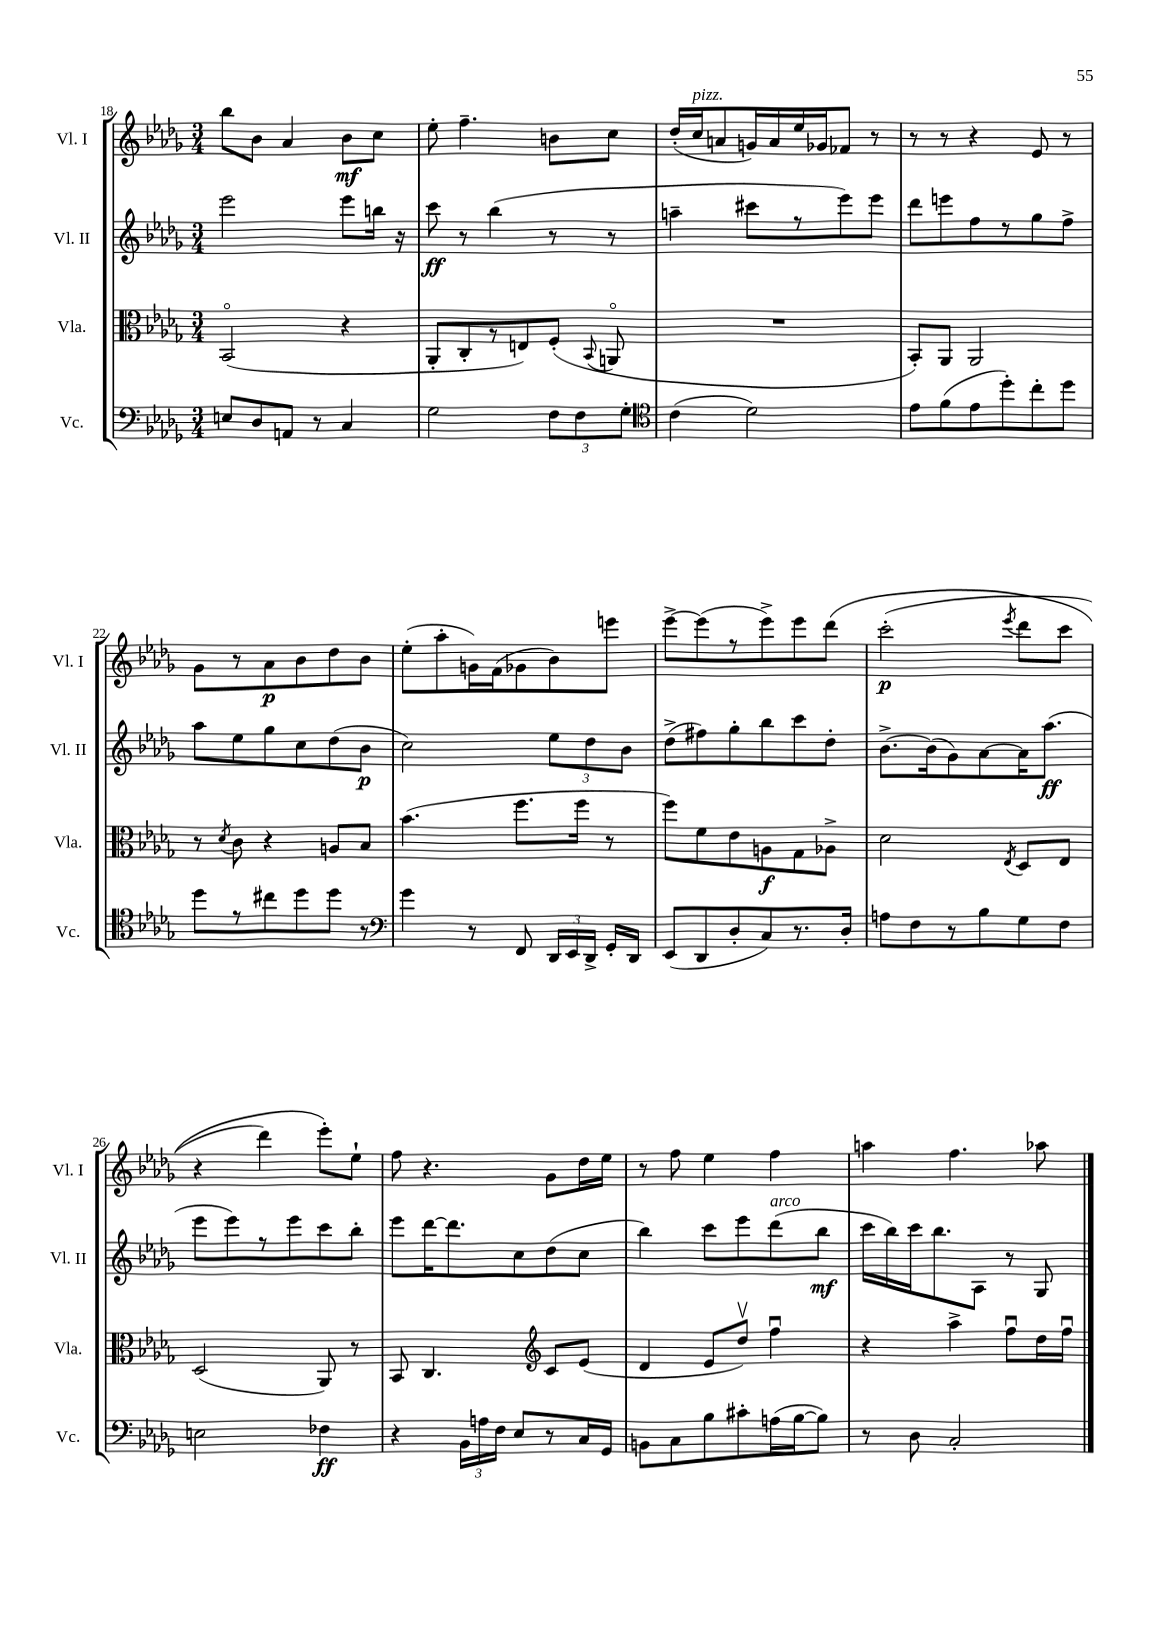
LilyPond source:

<<
\new StaffGroup <<
\new Staff = "s0" \with { instrumentName = "Vl. I" shortInstrumentName = "Vl. I" } {
    \clef treble \key des \major \numericTimeSignature \time 3/4
    \autoBeamOff bes''8[ bes'8] aes'4 bes'8[\mf c''8] |
    ees''8-. f''4.-- b'8[ c''8] |
    des''16[-.( c''16^\markup { \italic "pizz." } a'8 g'16) a'16 ees''16 ges'16 fes'8] r8 |
    r8 r8 r4 ees'8 r8 |
    ges'8[ r8 aes'8\p bes'8 des''8 bes'8] |
    ees''8[-.( aes''8-. g'16) f'16( ges'8 bes'8) e'''8] |
    ees'''8[~-> ees'''8( r8 ees'''8->) ees'''8 des'''8]\( |
    c'''2-.\p( \acciaccatura { ees'''8 } des'''8[ c'''8] |
    r4 des'''4) ees'''8[-.\) ees''8]-! |
    f''8 r4. ges'8[ des''16 ees''16] |
    r8 f''8 ees''4 f''4 |
    a''4 f''4. aes''8 \bar "|." |
}
\new Staff = "s1" \with { instrumentName = "Vl. II" shortInstrumentName = "Vl. II" } {
    \clef treble \key des \major \numericTimeSignature \time 3/4
    \autoBeamOff ees'''2 ees'''8[ b''16] r16 |
    c'''8\ff r8 bes''4( r8 r8 |
    a''4-- cis'''8[ r8 ees'''8) ees'''8] |
    des'''8[ e'''8 f''8 r8 ges''8 f''8]-> |
    aes''8[ ees''8 ges''8 c''8 des''8( bes'8]\p |
    c''2) \tuplet 3/2 { ees''8[ des''8 bes'8] } |
    des''8[->( fis''8) ges''8-. bes''8 c'''8 des''8]-. |
    bes'8.[~-> bes'16( ges'8) aes'8~ aes'16 aes''8.]\ff( |
    ees'''8[ ees'''8) r8 ees'''8 c'''8 bes''8]-. |
    ees'''8[ des'''16~ des'''8. c''8 des''8( c''8] |
    bes''4) c'''8[ ees'''8 des'''8^\markup { \italic "arco" }( bes''8]\mf |
    c'''16[ bes''16) c'''16 bes''8. aes8] r8 ges8 \bar "|." |
}
\new Staff = "s2" \with { instrumentName = "Vla." shortInstrumentName = "Vla." } {
    \clef alto \key des \major \numericTimeSignature \time 3/4
    \autoBeamOff bes,2\flageolet( r4 |
    aes,8[-. c8-. r8 e8) f8]-.( \appoggiatura { bes,8 } a,8\flageolet |
    R2. |
    bes,8[-.) aes,8] aes,2 |
    r8 \acciaccatura { des'8 } c'8 r4 a8[ bes8] |
    bes'4.( f''8.[ f''16] r8 |
    f''8[) f'8 ees'8 a8\f ges8 aes8]-> |
    des'2 \acciaccatura { ees8 } des8[ ees8] |
    des2( aes,8) r8 |
    bes,8 c4. \clef treble c'8[ ees'8]( |
    des'4 ees'8[ des''8]\upbow) f''4\downbow |
    r4 aes''4-> f''8[\downbow des''16 f''16]\downbow \bar "|." |
}
\new Staff = "s3" \with { instrumentName = "Vc." shortInstrumentName = "Vc." } {
    \clef bass \key des \major \numericTimeSignature \time 3/4
    \autoBeamOff e8[ des8 a,8] r8 c4 |
    ges2 \tuplet 3/2 { f8[ f8 ges8]-. } |
    \clef tenor c'4( des'2) |
    ees'8[ f'8( ees'8 des''8-.) c''8-. des''8] |
    des''8[ r8 cis''8 des''8 des''8] r8 |
    \clef bass ges'4 r8 f,8 \tuplet 3/2 { des,16[ ees,16 des,16]-> } ges,16[-. des,16] |
    ees,8[( des,8 des8-. c8) r8. des16]-. |
    a8[ f8 r8 bes8 ges8 f8] |
    e2 fes4\ff |
    r4 \tuplet 3/2 { bes,16[ a16 f16] } ees8[ r8 c16 ges,16] |
    b,8[ c8 bes8 cis'8-. a16( bes16~ bes8]) |
    r8 des8 c2-. \bar "|." |
}
>>
>>
\layout { \context { \Score currentBarNumber = #18 } }
